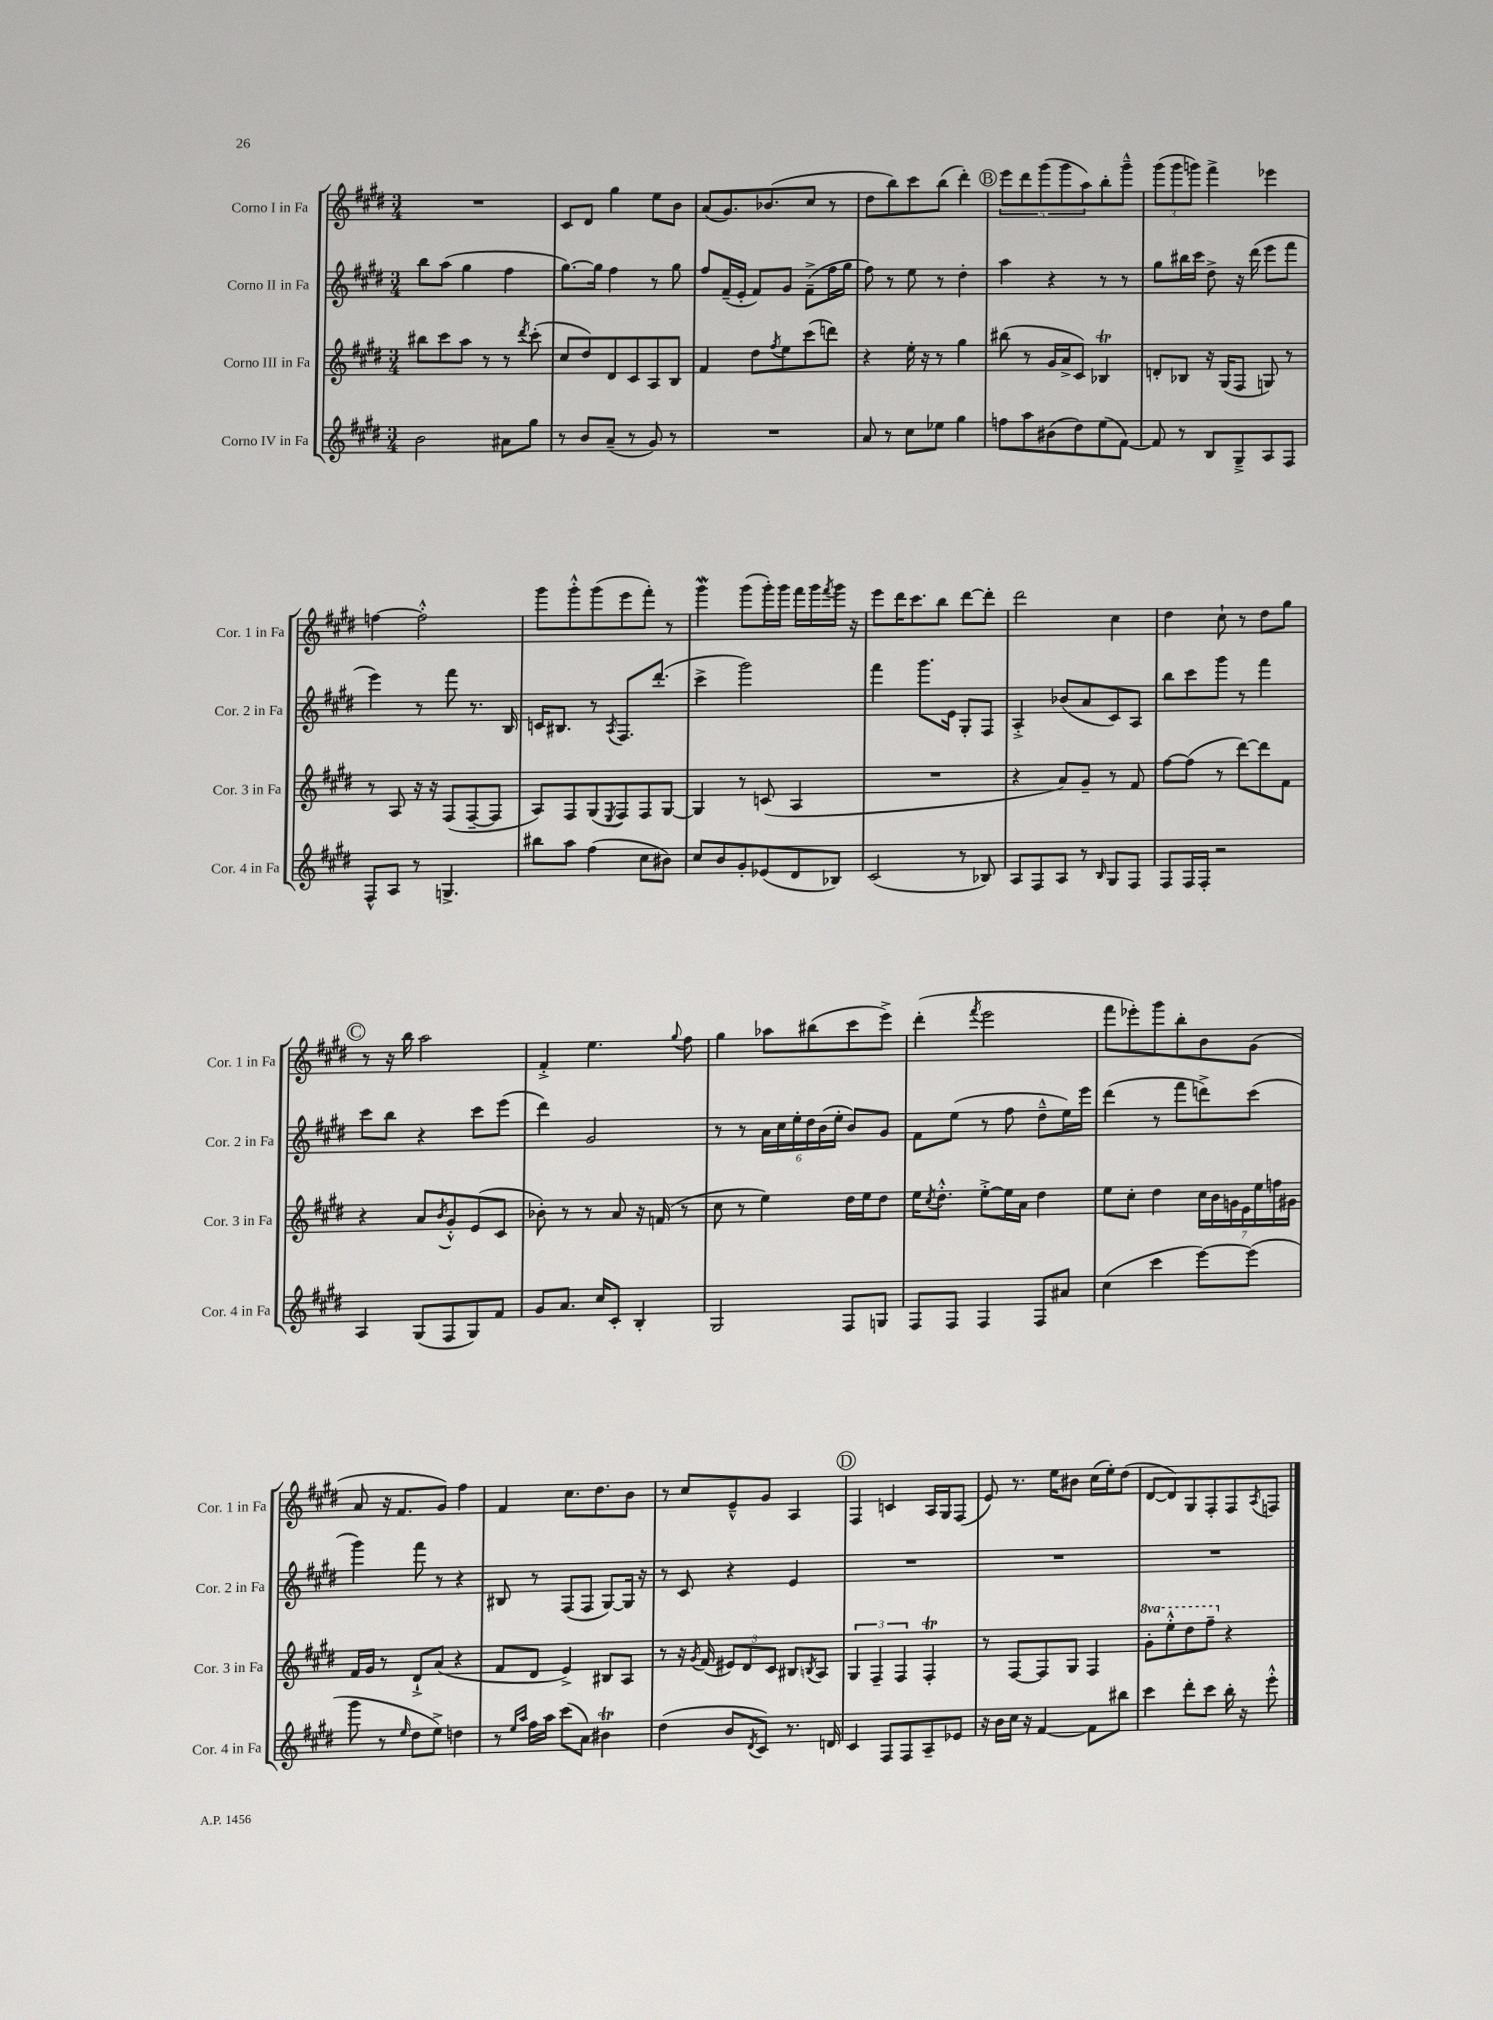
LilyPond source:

<<
\new StaffGroup <<
\new Staff = "s0" \with { instrumentName = "Corno I in Fa" shortInstrumentName = "Cor. 1 in Fa" } {
    \clef treble \key e \major \numericTimeSignature \time 3/4
    R2. |
    cis'8 dis'8 gis''4 e''8 b'8 |
    a'8( gis'8.) bes'8.( cis''8 r8 |
    dis''8 b''8) cis'''8 b''8( dis'''4-.) |
    \mark \markup { \circle "B" } \tuplet 5/4 { e'''8 dis'''8 gis'''8( gis'''8 a''8) } b''8-. gis'''8---^ |
    \tuplet 3/2 { gis'''8( gis'''8 g'''8) } fis'''4-> ees'''4 |
    f''4~ f''2-.-^ |
    gis'''8 gis'''8-.-^ gis'''8( e'''8 fis'''8-.) r8 |
    gis'''4\mordent gis'''8( gis'''16-.) gis'''16 fis'''16 gis'''16 \acciaccatura { fis'''8 } gis'''16 r16 |
    e'''8 dis'''16 cis'''8. b''8 dis'''8~ dis'''8-. |
    dis'''2 cis''4 |
    dis''4 cis''8-! r8 dis''8 gis''8 |
    \mark \markup { \circle "C" } r8 r16 b''16 a''2 |
    fis'4-.-> e''4. \appoggiatura { gis''8 } fis''8 |
    gis''4 aes''8 bis''8( cis'''8 e'''8->) |
    dis'''4-.( \acciaccatura { fis'''8 } e'''2 |
    fis'''8 ees'''8-.) gis'''8 b''8-. b'8 gis'8( |
    a'8 r16 fis'8. gis'8) fis''4 |
    fis'4 cis''8. dis''8. b'8 |
    r8 cis''8 e'8---^ gis'8 a4 |
    \mark \markup { \circle "D" } fis4 c'4 a16 gis16 fis8( |
    e'8) r8. e''16 bis'8 cis''16( e''16-.) dis''8( |
    dis'8~ dis'8) gis8 fis8-. fis8 \acciaccatura { a8 } f8 \bar "|." |
}
\new Staff = "s1" \with { instrumentName = "Corno II in Fa" shortInstrumentName = "Cor. 2 in Fa" } {
    \clef treble \key e \major \numericTimeSignature \time 3/4
    b''8 a''8( gis''4 fis''4 |
    gis''8.~) gis''16 fis''4 r8 gis''8 |
    fis''8 fis'16--( e'16-. fis'8) gis'8 fis'8--->( fis''16 gis''16 |
    fis''8) r8 e''8 r8 dis''4-. |
    \mark \markup { \circle "B" } a''4 r4 r8 r8 |
    gis''8 bis''16 cis'''16 dis''8-> r16 dis'''16( e'''8 fis'''8 |
    e'''4) r8 fis'''8 r8. b16 |
    c'16 bis8. r8 \acciaccatura { a8 } fis8. dis'''8.-.( |
    cis'''4-> gis'''2) |
    fis'''4 gis'''8. e'16 gis8-. fis8 |
    a4-.-> bes'8( a'8 cis'8) a8 |
    b''8 cis'''8 gis'''8 r8 fis'''4 |
    \mark \markup { \circle "C" } cis'''8 b''8 r4 cis'''8 e'''8( |
    dis'''4) gis'2 |
    r8 r8 \tuplet 6/4 { a'16 cis''16 e''16-. dis''16 b'16( e''16-. } b'8) gis'8 |
    fis'8 e''8( r8 fis''8 dis''8---^ e''16) e'''16 |
    dis'''4( r8 fis'''8 d'''8->) cis'''8( |
    gis'''4) fis'''8 r8 r4 |
    bis8 r8 fis8( fis8 gis8~) gis16 r16 |
    r8 cis'8 r4 e'4 |
    \mark \markup { \circle "D" } R2. |
    R2. |
    R2. \bar "|." |
}
\new Staff = "s2" \with { instrumentName = "Corno III in Fa" shortInstrumentName = "Cor. 3 in Fa" } {
    \clef treble \key e \major \numericTimeSignature \time 3/4 \set Staff.ottavationMarkups = #ottavation-simple-ordinals
    bis''8 cis'''8 a''8 r8 r8 \acciaccatura { dis'''8 } cis'''8-.( |
    cis''8 dis''8) dis'8 cis'8 a8 b8 |
    fis'4 dis''8 \acciaccatura { fis''8 } e''8 cis'''8( d'''8) |
    r4 e''16-. r16 r8 gis''4 |
    \mark \markup { \circle "B" } bis''8( r8 gis'16 a'16-> cis'8) bes4\trill |
    d'8-. bes8 r16 gis16( fis8 g8) r8 |
    r8 a8 r16 r16 fis8( fis8~-- fis8 |
    a8) fis8 gis8( \acciaccatura { e8 } fis8) fis8 gis8~ |
    gis4 r8 c'8( a4 |
    R2. |
    r4 a'8) gis'8-- r8 fis'8 |
    fis''8~ fis''8( r8 dis'''8~) dis'''8 fis'8 |
    \mark \markup { \circle "C" } r4 a'8 \acciaccatura { b'8 } gis'8-.-^ e'8( cis'8 |
    bes'8-.) r8 r8 a'8 r16 f'16( r8 |
    cis''8 r8 e''4) dis''16 e''16 dis''8 |
    e''16 \acciaccatura { cis''8 } dis''8.-.-^ e''8~-.-> e''16 a'16 dis''4 |
    e''8 cis''8-. dis''4 \tuplet 7/4 { cis''16 b'16 g'16 e'16 e''16 f''16 gis'16 } |
    fis'16 gis'16 r8 dis'8-!-> a'8( r4 |
    fis'8 dis'8 e'4->) bis8 a8 |
    r8 r16 \acciaccatura { gis'8 } fis'16( \tuplet 3/2 { eis'8) dis'8 cis'8 } bis8 \acciaccatura { b8 } a8 |
    \mark \markup { \circle "D" } \tuplet 3/2 { gis4 fis4-- fis4 } fis4-.\trill |
    r8 fis8~ fis8 gis8 fis4 |
    \ottava #1 gis''8-. e'''8-.-^ dis'''8 fis'''8-- \ottava #0 r4 \bar "|." |
}
\new Staff = "s3" \with { instrumentName = "Corno IV in Fa" shortInstrumentName = "Cor. 4 in Fa" } {
    \clef treble \key e \major \numericTimeSignature \time 3/4
    b'2 ais'8 gis''8 |
    r8 b'8 a'8--( r8 gis'8) r8 |
    R2. |
    a'8 r8 cis''8 ees''8 gis''4 |
    \mark \markup { \circle "B" } f''8 a''8 bis'8( dis''8) e''8( fis'8~) |
    fis'8 r8 b8 gis8---> a8 fis8 |
    fis8-^ a8 r8 g4.-> |
    bis''8 a''8 fis''4( cis''8 bis'8) |
    cis''8 b'8 gis'8-. ees'8( dis'8 bes8) |
    cis'2( r8 bes8) |
    a8 fis8 a8 r8 \grace { b16 } gis8 fis8 |
    fis8 fis16 fis16-. r2 |
    \mark \markup { \circle "C" } a4 gis8( fis8 gis8) fis'8 |
    gis'8 a'8. cis''16 cis'8-. b4-. |
    gis2 fis8 g8 |
    fis8 fis8 fis4 fis8 ais'8 |
    cis''4( cis'''4 e'''8~) e'''8( |
    gis'''8 r8 \grace { e''16 } dis''8 e''8->) d''4 |
    r8 \grace { e''16 a''16 } fis''16 a''16 cis'''8( a'8) bis'4\trill |
    dis''4( b'8 \acciaccatura { dis'8 } cis'8) r8. d'16 |
    \mark \markup { \circle "D" } cis'4 fis8 fis8 a8-- ees'8 |
    r16 b'16 cis''16 r16 fis'4~ fis'8 bis''8 |
    cis'''4 dis'''8-. cis'''8 b''16-. r16 e'''8-.-^ \bar "|." |
}
>>
>>
\layout { \context { \Score \remove "Bar_number_engraver" } }
